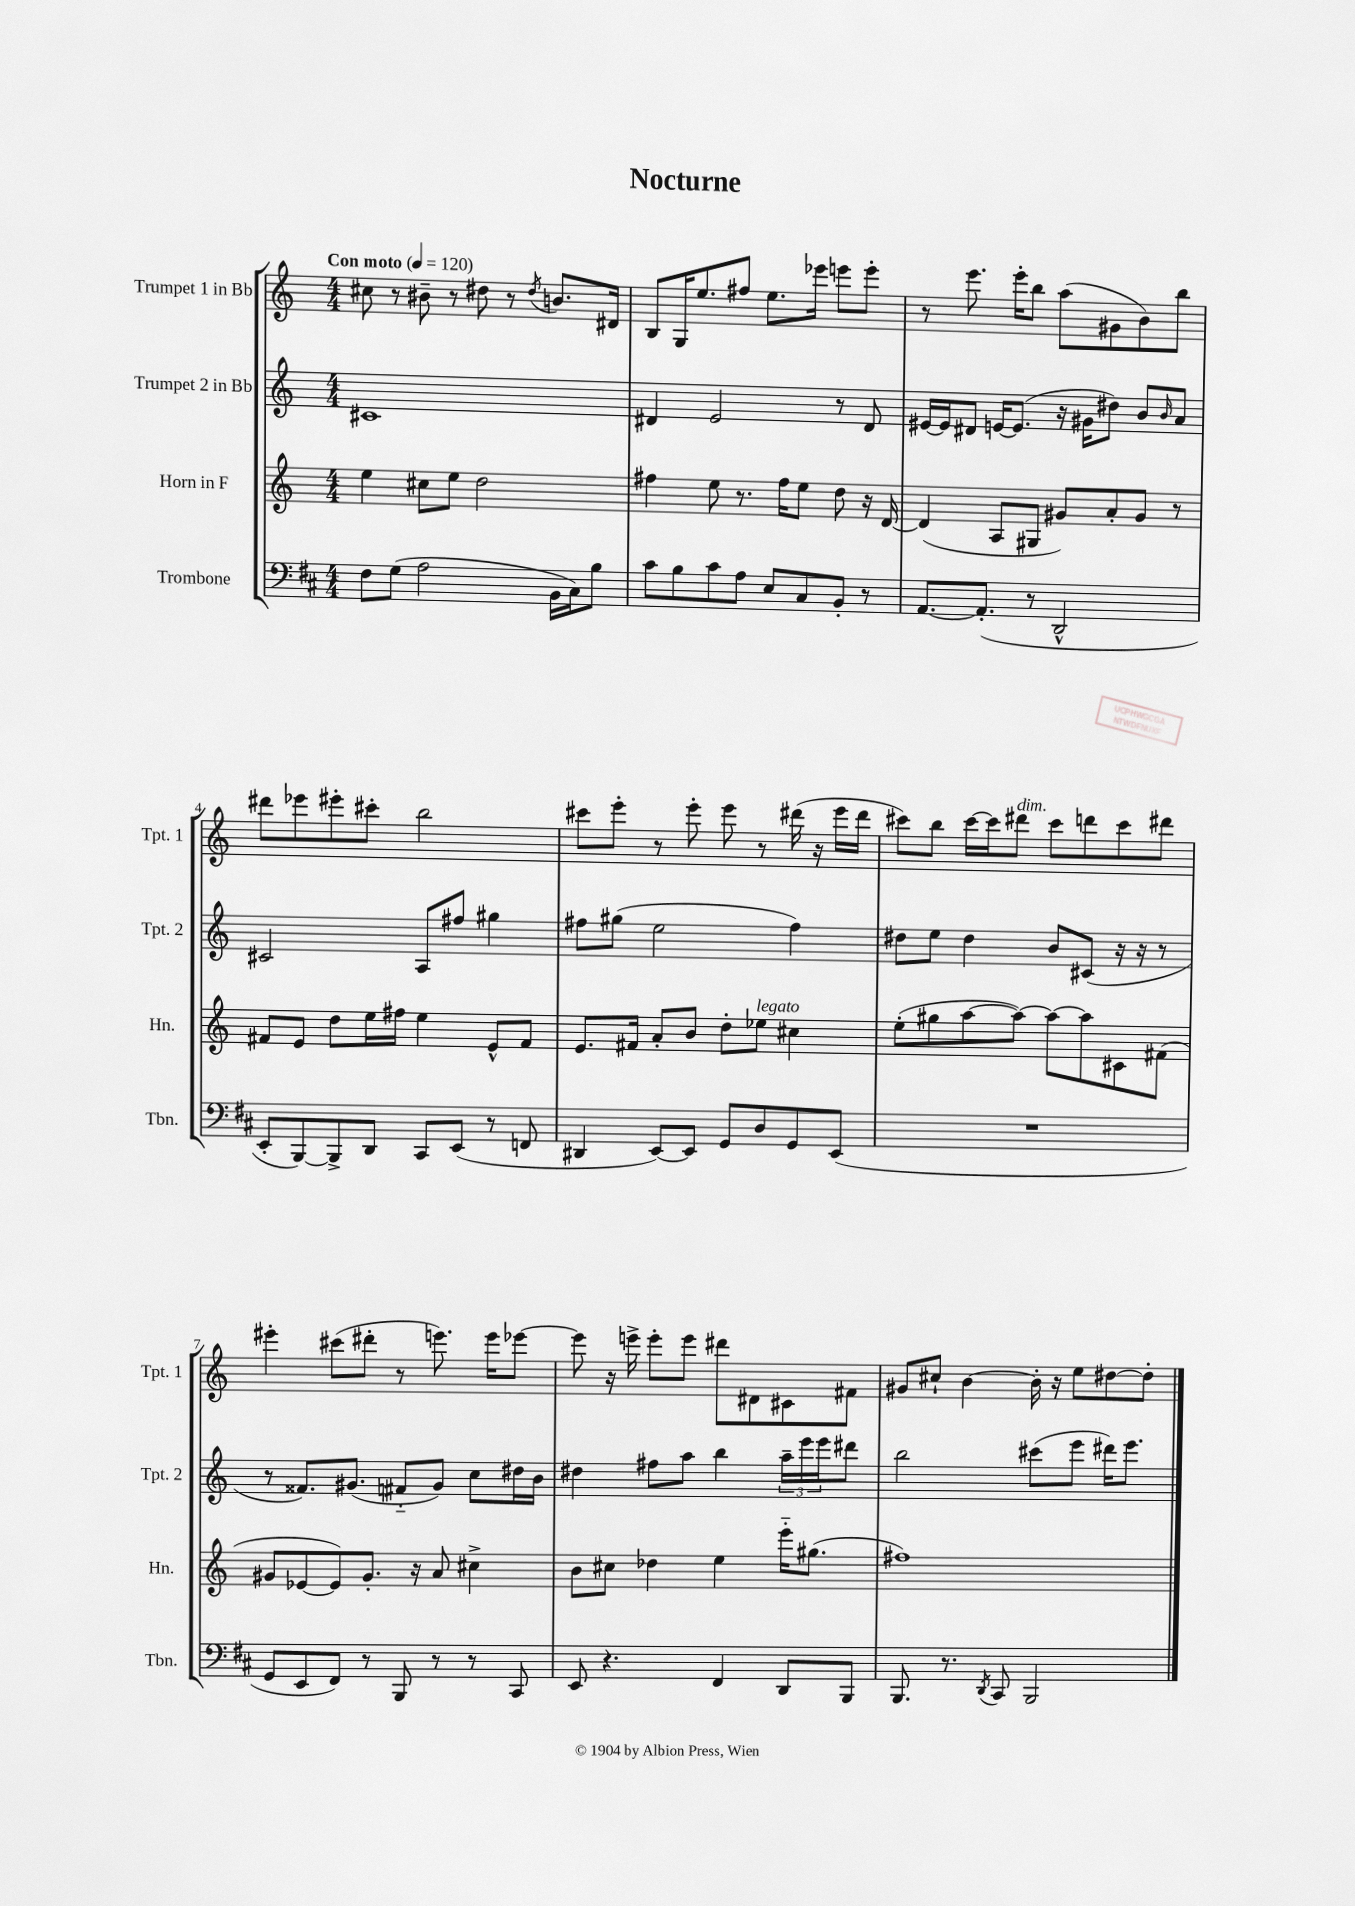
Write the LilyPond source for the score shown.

\header { title = "Nocturne" }
<<
\new StaffGroup <<
\new Staff = "s0" \with { instrumentName = "Trumpet 1 in Bb" shortInstrumentName = "Tpt. 1" } {
    \clef treble \key c \major \numericTimeSignature \time 4/4 \tempo "Con moto" 4 = 120
    cis''8 r8 bis'8-- r8 dis''8 r8 \acciaccatura { dis''8 } b'8. dis'16 |
    b8 g16 e''8. fis''8 e''8. ees'''16 e'''8 e'''8-. |
    r8 e'''8. e'''16-. b''8 a''8( gis'8 b'8) b''8 |
    dis'''8 ees'''8 eis'''8-. cis'''8-. b''2 |
    cis'''8 e'''8-. r8 e'''8-. e'''8 r8 dis'''16( r16 e'''16 dis'''16 |
    cis'''8) b''8 cis'''16~ cis'''16 dis'''8^\markup { \italic "dim." } cis'''8 d'''8 cis'''8 dis'''8 |
    eis'''4-. cis'''8( dis'''8-. r8 e'''8.) e'''16 ees'''8~ |
    ees'''8 r16 e'''16-> e'''8-. e'''8 dis'''8 dis'8 cis'8 fis'8 |
    gis'8 cis''8-! b'4~ b'16-. r16 e''8 dis''8~ dis''8-. \bar "|." |
}
\new Staff = "s1" \with { instrumentName = "Trumpet 2 in Bb" shortInstrumentName = "Tpt. 2" } {
    \clef treble \key c \major \numericTimeSignature \time 4/4
    cis'1 |
    dis'4 e'2 r8 dis'8 |
    eis'16~ eis'16 dis'8 e'16~ e'8.( r16 gis'16 dis''8) b'8 \grace { b'16 } a'8 |
    cis'2 a8 fis''8 gis''4 |
    fis''8 gis''8( e''2 fis''4) |
    dis''8 e''8 dis''4 b'8 cis'8( r16 r16 r8 |
    r8 fisis'8.) gis'8.( fis'8-_ gis'8) c''8 dis''16 b'16 |
    dis''4 fis''8 a''8 b''4 \tuplet 3/2 { a''16-- e'''16 e'''16 } dis'''8 |
    b''2 cis'''8( e'''8 dis'''16) e'''8. \bar "|." |
}
\new Staff = "s2" \with { instrumentName = "Horn in F" shortInstrumentName = "Hn." } {
    \clef treble \key c \major \numericTimeSignature \time 4/4
    e''4 cis''8 e''8 d''2 |
    fis''4 e''8 r8. fis''16 e''8 d''8 r16 d'16~ |
    d'4( a8 gis8 gis'8) a'8-. gis'8 r8 |
    fis'8 e'8 d''8 e''16 fis''16 e''4 e'8-^ fis'8 |
    e'8. fis'16 a'8-. b'8 d''8-. ees''8^\markup { \italic "legato" } cis''4 |
    e''8-.( gis''8 a''8~ a''8~) a''8~ a''8 cis'8 fis'8( |
    gis'8 ees'8~ ees'8) gis'8.-. r16 a'8 cis''4-> |
    b'8 cis''8 des''4 e''4 e'''16-_ gis''8.( |
    fis''1) \bar "|." |
}
\new Staff = "s3" \with { instrumentName = "Trombone" shortInstrumentName = "Tbn." } {
    \clef bass \key d \major \numericTimeSignature \time 4/4
    fis8 g8( a2 b,16 cis16) b8 |
    cis'8 b8 cis'8 a8 e8 cis8 b,8-. r8 |
    a,8.~ a,8.-.( r8 d,2-^ |
    e,8-. b,,8~) b,,8-> d,8 cis,8 e,8( r8 f,8 |
    dis,4 e,8~) e,8 g,8 d8 g,8 e,8( |
    R1 |
    g,8 e,8 fis,8) r8 b,,8 r8 r8 cis,8 |
    e,8 r4. fis,4 d,8 b,,8 |
    b,,8. r8. \acciaccatura { d,8 } cis,8 b,,2 \bar "|." |
}
>>
>>
